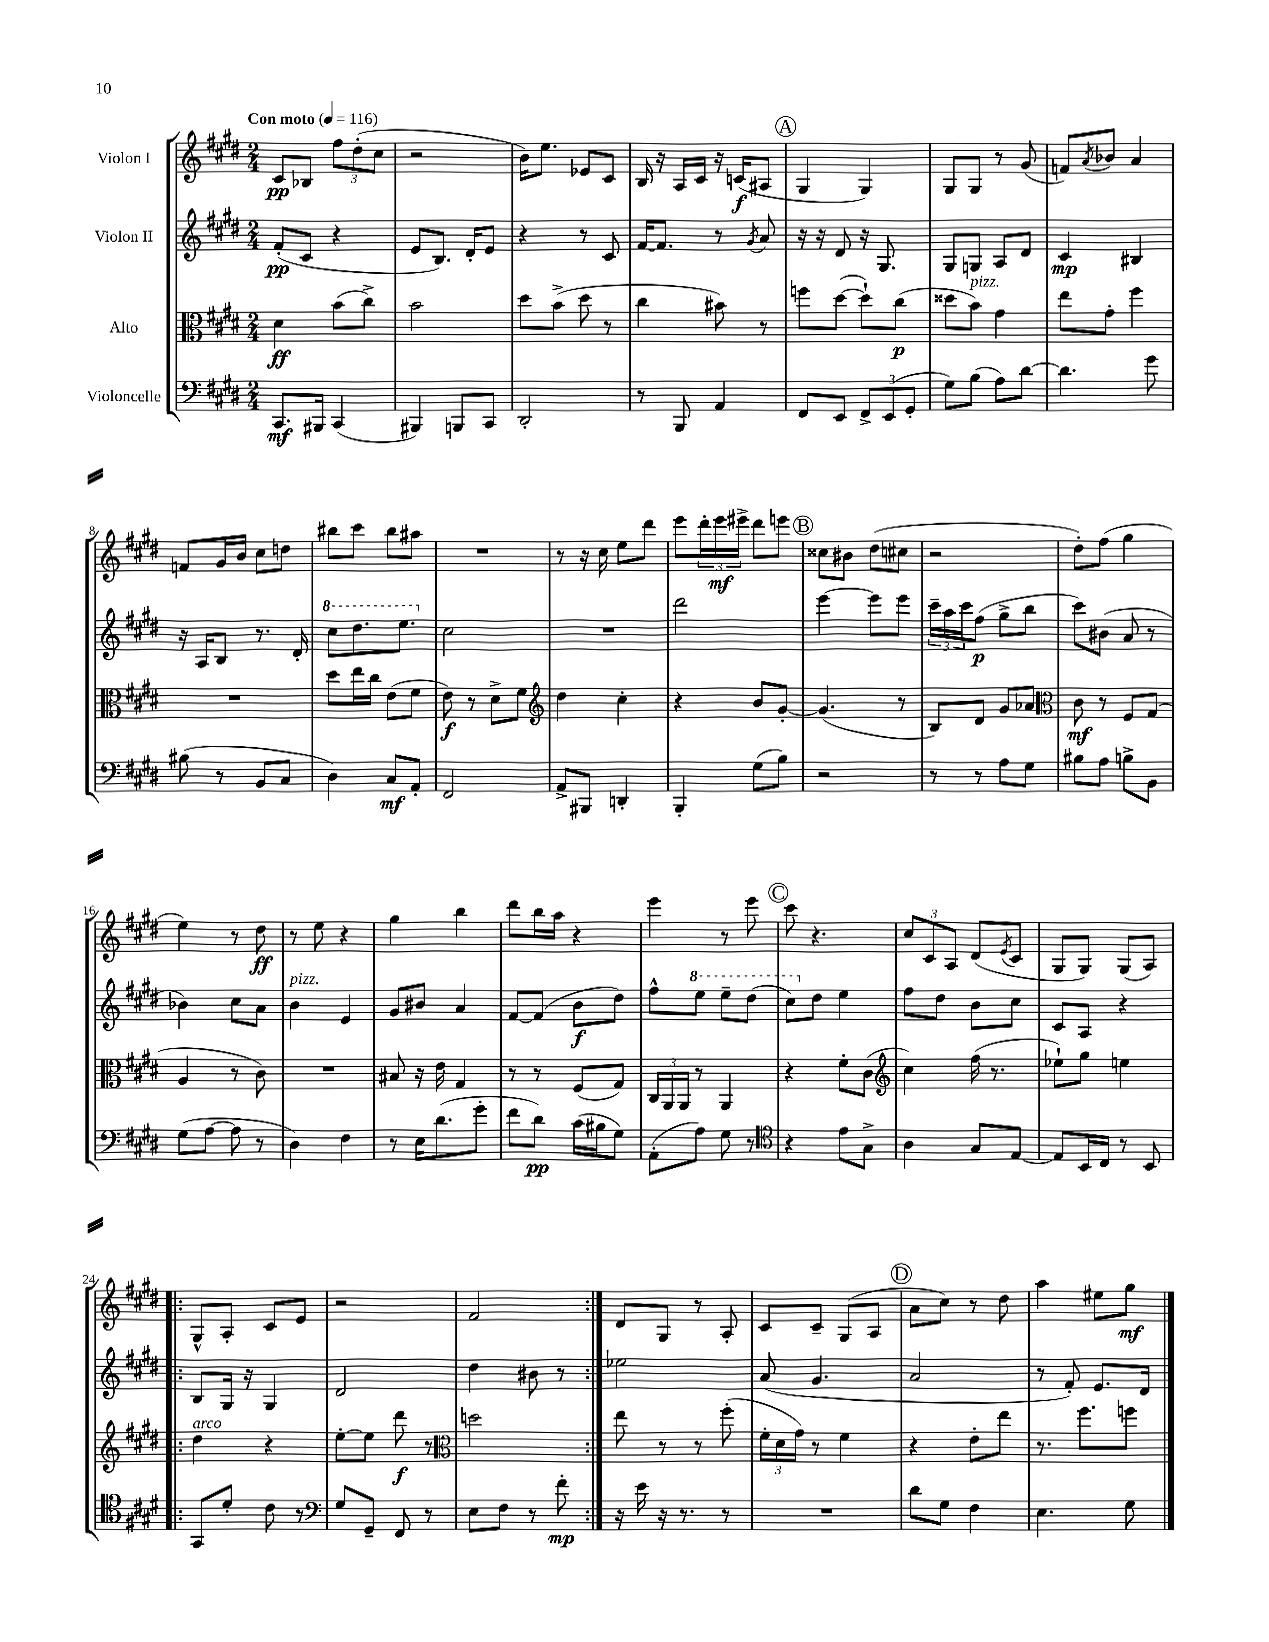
<<
\new StaffGroup <<
\new Staff = "s0" \with { instrumentName = "Violon I" } {
    \clef treble \key e \major \numericTimeSignature \time 2/4 \tempo "Con moto" 4 = 116
    cis'8\pp bes8 \tuplet 3/2 { fis''8 dis''8-.( cis''8 } |
    r2 |
    b'16) e''8. ees'8 cis'8 |
    b16 r16 a16 cis'16 r16 c'16\f( ais8 |
    \mark \markup { \circle "A" } gis4 gis4) |
    gis8 gis8 r8 gis'8( |
    f'8) \acciaccatura { a'8 } bes'8 a'4 |
    f'8 gis'16 b'16 cis''8 d''8 |
    bis''8 cis'''8 bis''8 ais''8 |
    R2 |
    r8 r16 cis''16 e''8 dis'''8 |
    e'''8 \tuplet 3/2 { dis'''16-. e'''16\mf eis'''16-> } dis'''8 e'''8 |
    \mark \markup { \circle "B" } cisis''8 bis'8 dis''8( cis''8 |
    r2 |
    dis''8-.) fis''8( gis''4 |
    e''4) r8 dis''8\ff |
    r8 e''8 r4 |
    gis''4 b''4 |
    dis'''8 b''16 a''16 r4 |
    e'''4 r8 e'''8 |
    \mark \markup { \circle "C" } cis'''8 r4. |
    \tuplet 3/2 { cis''8 cis'8 a8 } dis'8( \acciaccatura { e'8 } cis'8 |
    gis8 gis8) gis8( a8) |
    \repeat volta 2 { gis8-^ a8-. cis'8 e'8 |
    r2 |
    fis'2 | }
    dis'8 gis8 r8 a8-. |
    cis'8 cis'8-- gis8( a8 |
    \mark \markup { \circle "D" } a'8 cis''8) r8 dis''8 |
    a''4 eis''8 gis''8\mf \bar "|." |
}
\new Staff = "s1" \with { instrumentName = "Violon II" } {
    \clef treble \key e \major \numericTimeSignature \time 2/4
    fis'8-.\pp( cis'8 r4 |
    e'8 b8.) dis'16-. e'8 |
    r4 r8 cis'8 |
    fis'16~ fis'8. r8 \acciaccatura { gis'8 } a'8 |
    \mark \markup { \circle "A" } r16 r16 dis'8 r16 gis8. |
    gis8 g8 a8 dis'8 |
    cis'4\mp bis4 |
    r16 a16 b8 r8. dis'16-. |
    \ottava #1 cis'''8 dis'''8. e'''8. \ottava #0 |
    cis''2 |
    R2 |
    dis'''2 |
    \mark \markup { \circle "B" } e'''4~ e'''8 e'''8 |
    \tuplet 3/2 { cis'''16-- a''16 cis'''16 } fis''8\p( gis''8-> b''8 |
    cis'''8) bis'8( a'8 r8 |
    bes'4) cis''8 a'8 |
    b'4^\markup { \italic "pizz." } e'4 |
    gis'8 bis'8 a'4 |
    fis'8~ fis'8( b'8\f dis''8) |
    fis''8-^ \ottava #1 e'''8 e'''8-- dis'''8( |
    \mark \markup { \circle "C" } cis'''8) \ottava #0 dis''8 e''4 |
    fis''8 dis''8 b'8 cis''8 |
    cis'8 a8 r4 |
    \repeat volta 2 { b8 gis16 r16 gis4 |
    dis'2 |
    dis''4 bis'8 r8 | }
    ees''2 |
    a'8( gis'4. |
    \mark \markup { \circle "D" } a'2 |
    r8 fis'8-.) e'8. dis'16 \bar "|." |
}
\new Staff = "s2" \with { instrumentName = "Alto" } {
    \clef alto \key e \major \numericTimeSignature \time 2/4
    dis'4\ff b'8( cis''8->) |
    b'2 |
    dis''8 b'8->( dis''8 r8 |
    cis''4 bis'8) r8 |
    \mark \markup { \circle "A" } f''8 dis''8~( dis''8-!) cis''8\p( |
    disis''8 b'8^\markup { \italic "pizz." }) gis'4 |
    e''8 gis'8-. fis''4 |
    R2 |
    dis''8 e''16 cis''16 e'8( fis'8 |
    e'8\f) r8 dis'8-> fis'8 |
    \clef treble dis''4 cis''4-. |
    r4 b'8 gis'8~-. |
    \mark \markup { \circle "B" } gis'4.( r8 |
    b8) dis'8 gis'8 aes'8 |
    \clef alto cis'8\mf r8 fis8 gis8( |
    a4 r8 cis'8) |
    R2 |
    bis8 r16 e'16 gis4 |
    r8 r8 fis8( gis8) |
    \tuplet 3/2 { cis16 a,16 a,16 } r8 a,4 |
    \mark \markup { \circle "C" } r4 fis'8-. cis'8( |
    \clef treble cis''4) fis''16( r8. |
    ees''8-!) gis''8 e''4 |
    \repeat volta 2 { dis''4^\markup { \italic "arco" } r4 |
    e''8~-. e''8 dis'''8\f r8 |
    \clef alto d''2 | }
    e''8 r8 r8 fis''8-.( |
    \tuplet 3/2 { fis'16-. dis'16 gis'16) } r8 fis'4 |
    \mark \markup { \circle "D" } r4 e'8-. e''8 |
    r8. fis''8. f''8 \bar "|." |
}
\new Staff = "s3" \with { instrumentName = "Violoncelle" } {
    \clef bass \key e \major \numericTimeSignature \time 2/4
    cis,8.\mf bis,,16 cis,4( |
    bis,,4) b,,8 cis,8 |
    dis,2-. |
    r8 b,,8 a,4 |
    \mark \markup { \circle "A" } fis,8 e,8 \tuplet 3/2 { fis,8-> e,8( gis,8-. } |
    gis8) b8( a8) dis'8~ |
    dis'4. gis'8 |
    bis8( r8 b,8 cis8 |
    dis4) cis8\mf a,8-. |
    fis,2 |
    a,8-> bis,,8 d,4-. |
    b,,4-. gis8( b8) |
    \mark \markup { \circle "B" } r2 |
    r8 r8 a8 gis8 |
    bis8 a8 b8-> b,8 |
    gis8( a8~ a8 r8 |
    dis4) fis4 |
    r8 e16 dis'8.( gis'8-. |
    fis'8 dis'8\pp) cis'16( bis16 gis8) |
    a,8-.( a8) gis8 r8 |
    \mark \markup { \circle "C" } \clef tenor r4 e'8 gis8-> |
    a4 gis8 e8~ |
    e8 b,16 cis16 r8 b,8 |
    \repeat volta 2 { gis,8 dis'8-. cis'8 r8 |
    \clef bass gis8 gis,8-- fis,8 r8 |
    e8 fis8 r8 fis'8-.\mp | }
    r16 e'16 r16 r8. r8 |
    R2 |
    \mark \markup { \circle "D" } dis'8 gis8 fis4 |
    e4. gis8 \bar "|." |
}
>>
>>
